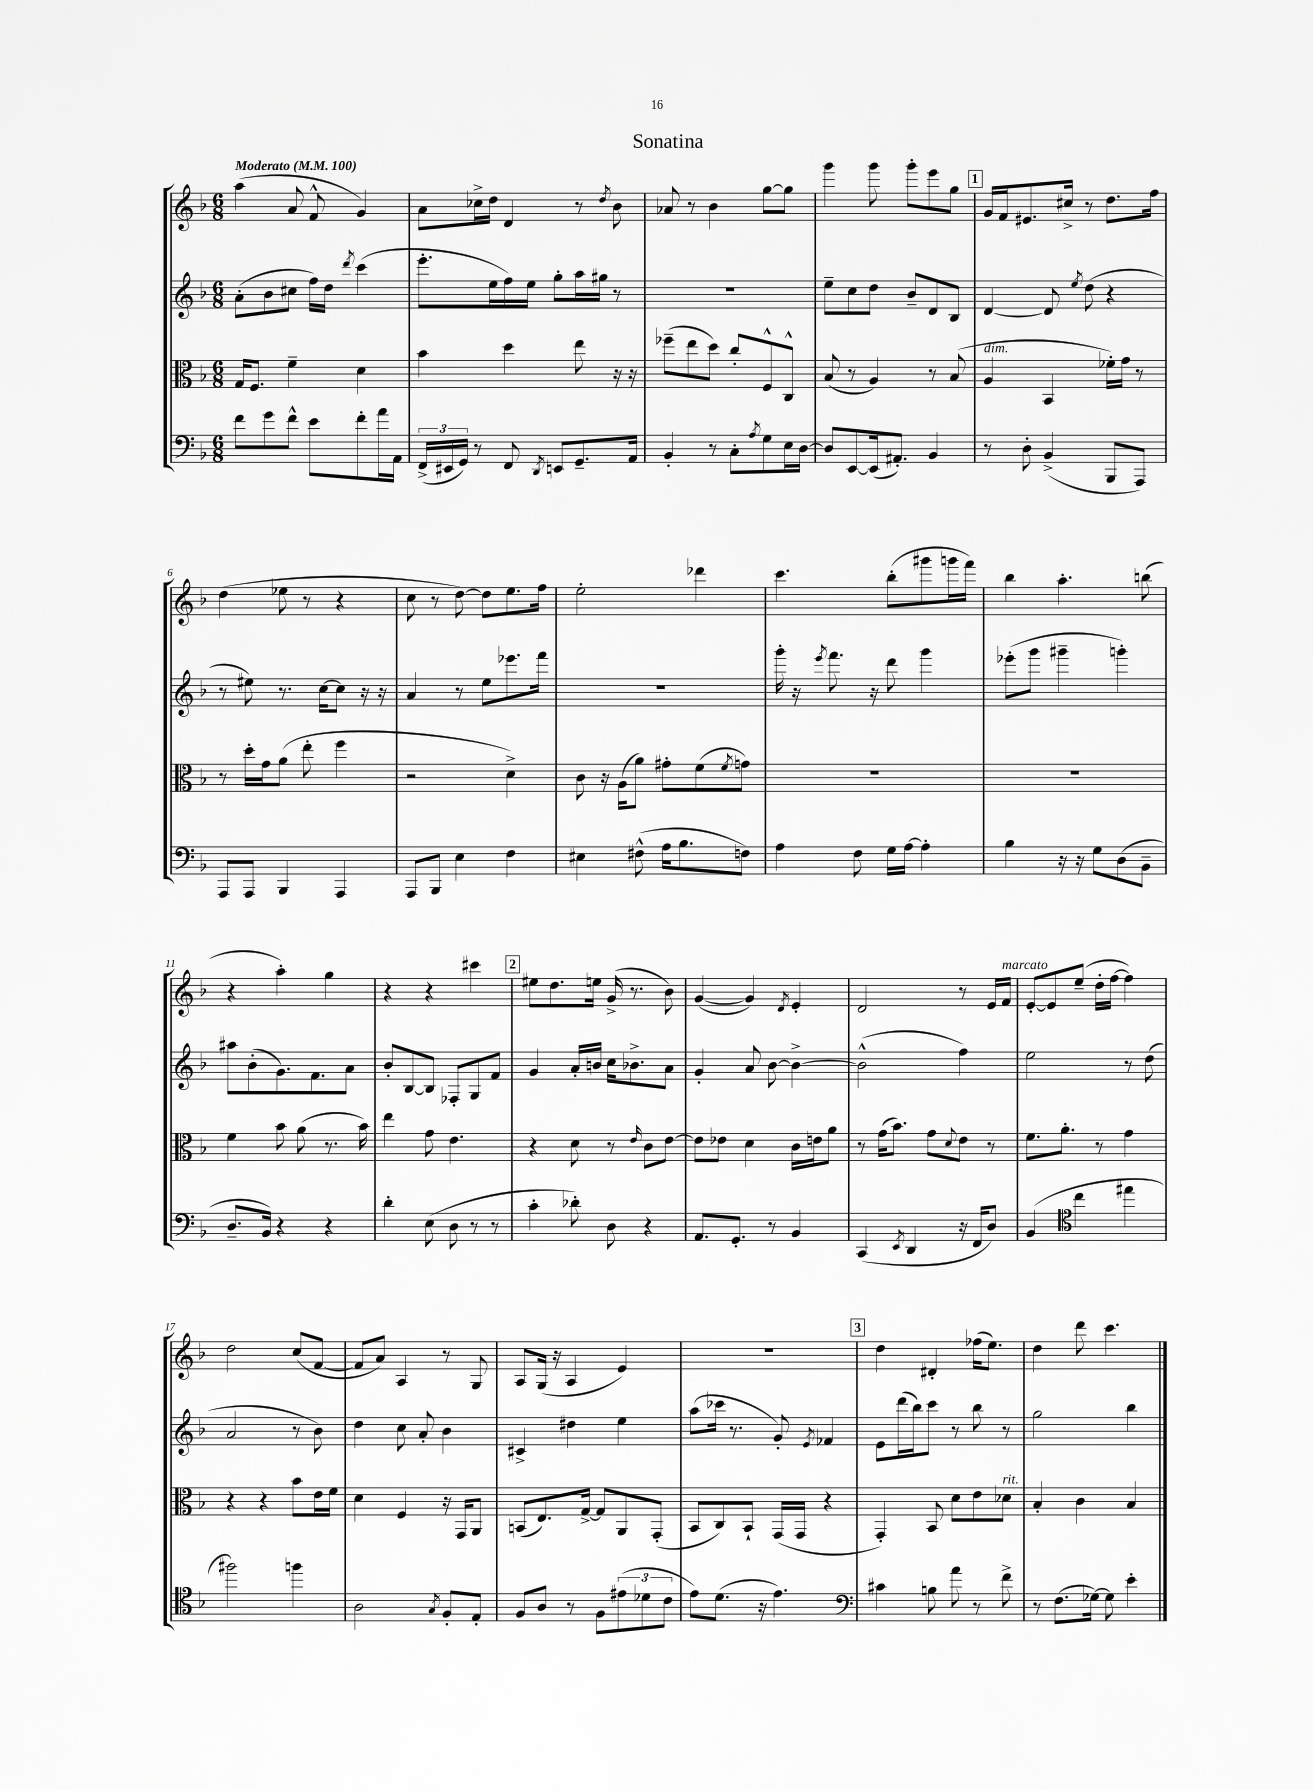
\header { title = "Sonatina" }
<<
\new StaffGroup <<
\new Staff = "s0" {
    \clef treble \key f \major \numericTimeSignature \time 6/8 \tempo "Moderato" 4 = 100
    a''4( a'8 f'8-^ g'4) |
    a'8 ces''16-> d''16 d'4 r8 \acciaccatura { d''8 } bes'8 |
    aes'8 r8 bes'4 g''8~ g''8 |
    g'''4 g'''8 g'''8-. e'''8 g''8 |
    \mark \markup { \box "1" } g'16 f'16 eis'8. cis''16-> r8 d''8. f''16 |
    d''4( ees''8 r8 r4 |
    c''8 r8 d''8~) d''8 e''8. f''16 |
    e''2-. des'''4 |
    c'''4. bes''8-.( gis'''8 g'''16 f'''16) |
    bes''4 a''4.-. b''8( |
    r4 a''4-.) g''4 |
    r4 r4 cis'''4 |
    \mark \markup { \box "2" } eis''8 d''8. e''16 g'16->( r8. bes'8) |
    g'4~( g'4) \acciaccatura { d'8 } e'4-. |
    d'2 r8 e'16 f'16^\markup { \italic "marcato" } |
    e'8~-. e'8 e''8--( d''16-. f''16~ f''4) |
    d''2 c''8( f'8~ |
    f'8 a'8) a4 r8 g8 |
    a8 g16( r16 a4 e'4) |
    R2. |
    \mark \markup { \box "3" } d''4 dis'4-. fes''16( e''8.) |
    d''4 d'''8 c'''4. \bar "|." |
}
\new Staff = "s1" {
    \clef treble \key f \major \numericTimeSignature \time 6/8
    a'8-.( bes'8 cis''8 f''16) d''16 \acciaccatura { d'''8 } c'''4( |
    e'''8.-. e''16 f''16) e''16 g''8-. a''16 gis''16 r8 |
    R2. |
    e''8-- c''8 d''8 bes'8-- d'8 bes8 |
    \mark \markup { \box "1" } d'4~ d'8 \acciaccatura { e''8 } d''8( r4 |
    r8 eis''8) r8. c''16~ c''8 r16 r16 |
    a'4 r8 e''8 ees'''8. f'''16 |
    R2. |
    g'''16-. r16 \acciaccatura { e'''8 } f'''8. r16 d'''8 g'''4 |
    ees'''8-.( g'''8 gis'''4-- g'''4-.) |
    ais''8 bes'8-.( g'8.) f'8. a'8 |
    bes'8-. bes8~ bes8 fes8-. g8 f'8 |
    \mark \markup { \box "2" } g'4 a'16-. b'16 c''16 bes'8.-> a'8 |
    g'4-. a'8 bes'8~ bes'4~-> |
    bes'2-^( f''4) |
    e''2 r8 d''8( |
    a'2 r8 bes'8) |
    d''4 c''8 a'8-. bes'4 |
    cis'4-> dis''4 e''4 |
    a''8( ces'''16 r8. g'8-.) \acciaccatura { e'8 } fes'4 |
    \mark \markup { \box "3" } e'8 d'''16( bes''16) c'''8 r8 bes''8 r8 |
    g''2 bes''4 \bar "|." |
}
\new Staff = "s2" {
    \clef alto \key f \major \numericTimeSignature \time 6/8
    g16 f8. f'4-- d'4 |
    bes'4 d''4 e''8 r16 r16 |
    fes''8--( e''8 d''8) c''8-. f8-^ c8-^ |
    bes8( r8 a4) r8 bes8( |
    \mark \markup { \box "1" } a4^\markup { \italic "dim." } bes,4 fes'16-.) g'16 r8 |
    r8 d''16-. g'16 a'8( e''8-. f''4 |
    r2 d'4->) |
    c'8 r16 a16( a'8) gis'8-. f'8( \acciaccatura { f'8 } g'8) |
    R2. |
    R2. |
    f'4 bes'8 a'8( r8. bes'16) |
    e''4 g'8 e'4. |
    \mark \markup { \box "2" } r4 d'8 r8 \grace { e'16 } c'8 e'8~ |
    e'8 ees'8 d'4 c'16 e'16 a'8 |
    r8 g'16( bes'8.) g'8 \appoggiatura { d'8 } e'8 r8 |
    f'8. a'8.-. r8 g'4 |
    r4 r4 bes'8 e'16 f'16 |
    d'4 f4 r16 g,16 a,8 |
    b,8( e8.) g16~-> g8 a,8 g,8-.( |
    bes,8 c8) bes,8-! g,16( g,16 r4 |
    \mark \markup { \box "3" } g,4-.) bes,8 d'8 e'8 des'8^\markup { \italic "rit." } |
    bes4-. c'4 bes4 \bar "|." |
}
\new Staff = "s3" {
    \clef bass \key f \major \numericTimeSignature \time 6/8
    f'8 g'8 f'8-^ e'8 f'8-. a'16 a,16 |
    \tuplet 3/2 { f,16->( eis,16 g,16) } r8 f,8 \acciaccatura { d,8 } e,8 g,8.-- a,16 |
    bes,4-. r8 c8-. \acciaccatura { a8 } g8 e16 d16~ |
    d8 e,8~ e,16( ais,8.-.) bes,4 |
    \mark \markup { \box "1" } r8 d8-. bes,4->( bes,,8 a,,8) |
    a,,8 a,,8 bes,,4 a,,4 |
    a,,8 bes,,8 e4 f4 |
    eis4 fis8-^( a16 bes8. f8) |
    a4 f8 g16 a16~ a4-. |
    bes4 r16 r16 g8 d8( bes,8-- |
    d8.-- bes,16) r4 r4 |
    d'4-. e8( d8 r8 r8 |
    \mark \markup { \box "2" } c'4-. des'8-.) d8 r4 |
    a,8. g,8.-. r8 bes,4 |
    c,4( \acciaccatura { e,8 } d,4 r16 f,16 d8) |
    bes,4( \clef tenor c''4 eis''4 |
    fis''2) f''4 |
    a2 \acciaccatura { g8 } f8-. e8-. |
    f8 a8 r8 f8 \tuplet 3/2 { eis'8( des'8 c'8 } |
    e'8) d'8.( r16 e'4.) |
    \mark \markup { \box "3" } \clef bass cis'4 b8 a'8 r8 f'8-> |
    r8 f8.( ges16~) ges8 e'4-. \bar "|." |
}
>>
>>
